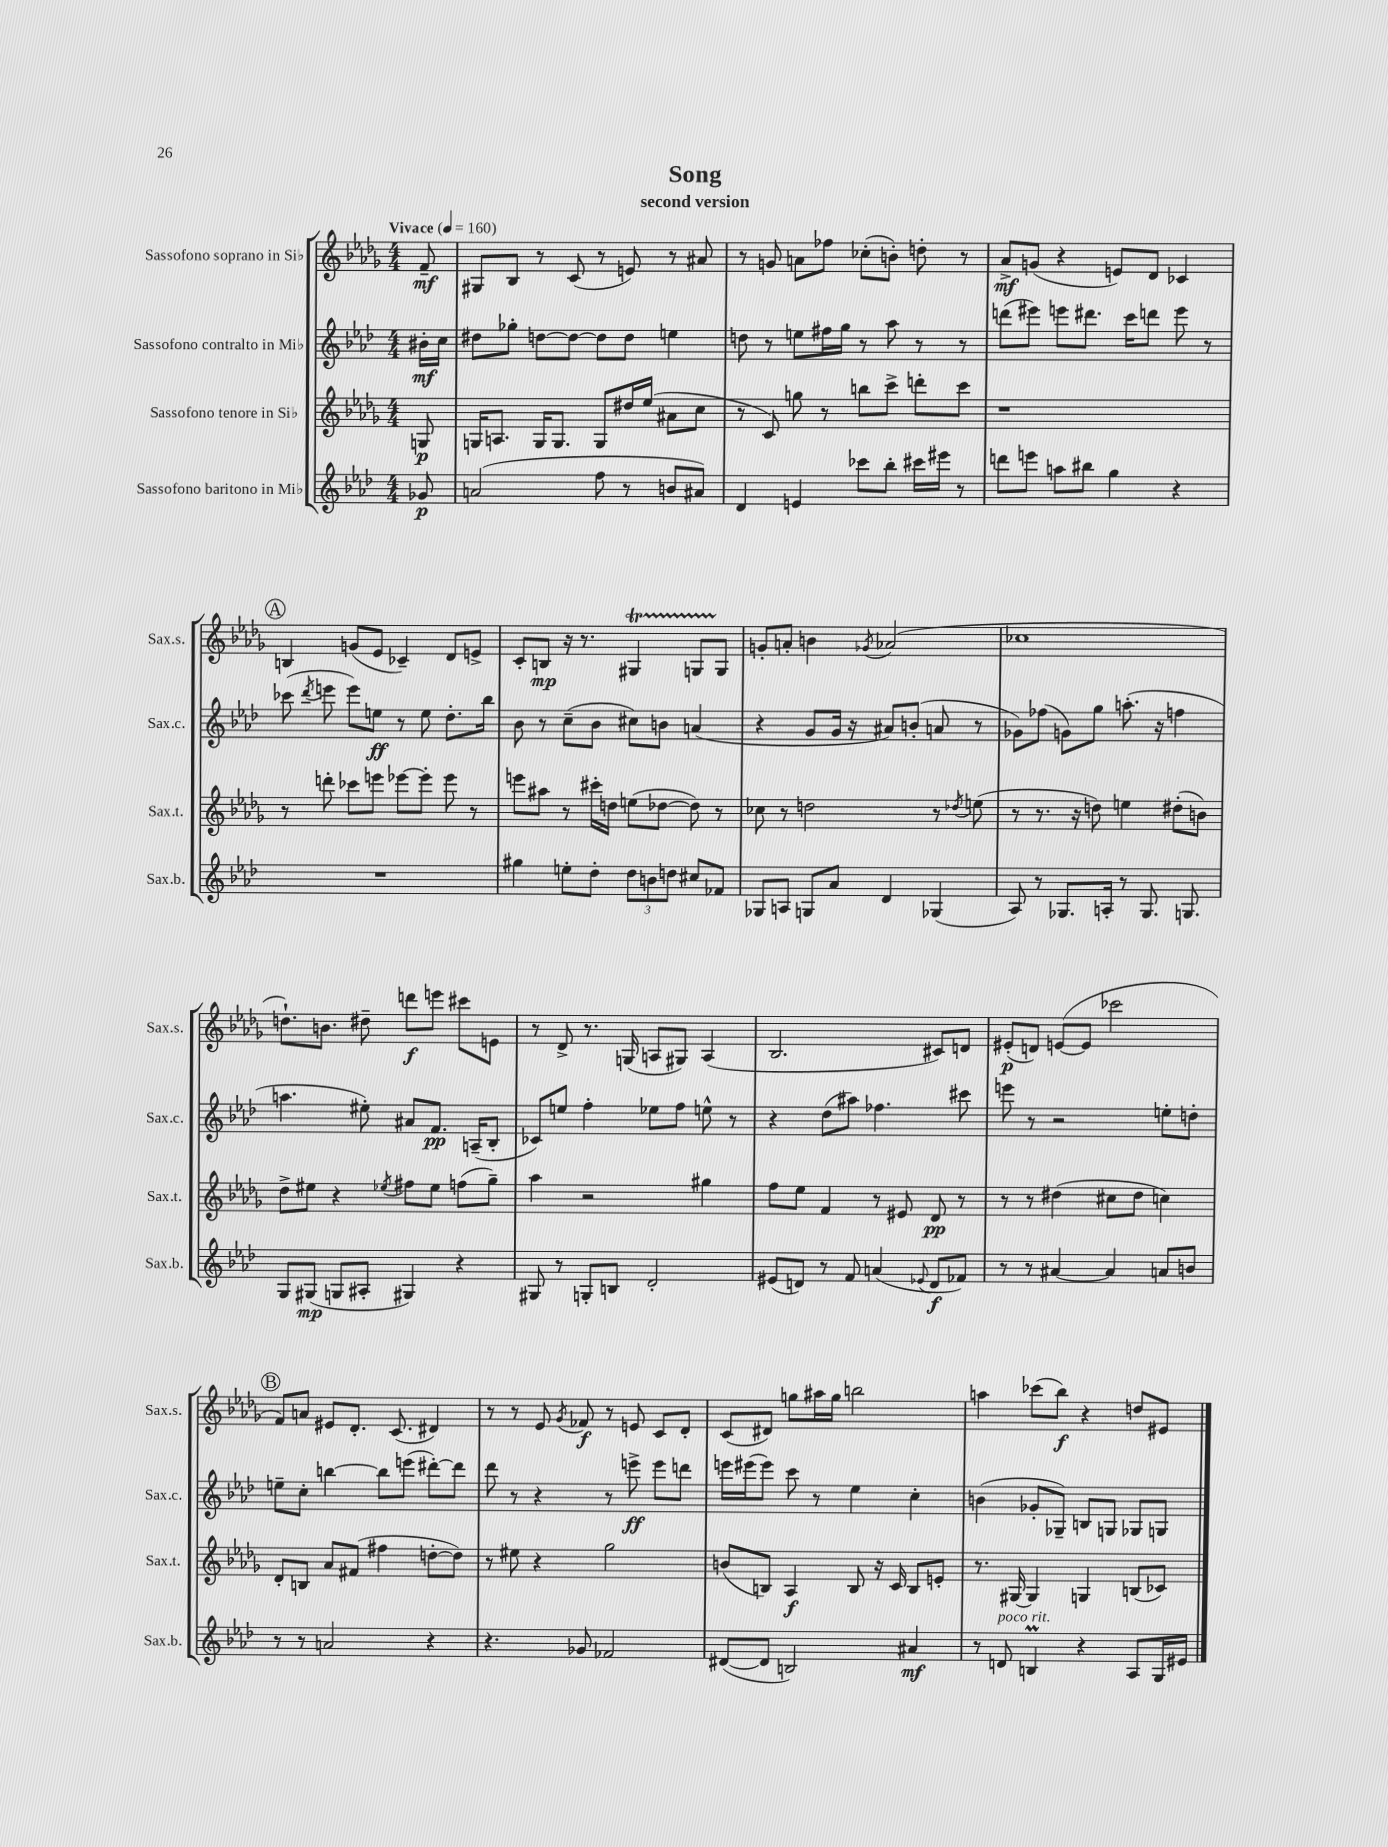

**kern	**kern	**kern	**kern
*staff4	*staff3	*staff2	*staff1
*clefG2	*clefG2	*clefG2	*clefG2
*k[b-e-a-d-]	*k[b-e-a-d-g-]	*k[b-e-a-d-]	*k[b-e-a-d-g-]
*M4/4	*M4/4	*M4/4	*M4/4
*MM160	*MM160	*MM160	*MM160
8g-	8G	16b#'	8f~
.	.	16cc	.
=	=	=	=
(2a	16G	8dd#	8G#
.	8.A	.	.
.	.	8gg-'	8B-
.	16G	[8dd	8r
.	8.G	.	.
.	.	8dd_	(8c
8ff	8G	8dd]	8r
8r	16dd#	8dd	8e)
.	(16ee-	.	.
8b	8a#	4ee	8r
8a#)	8cc	.	8a#
=	=	=	=
4d-	8r	8dd	8r
.	8c)	8r	8g
4e	8gg	8ee	8a
.	8r	16ff#	8ff-
.	.	16gg	.
8ccc-	8bb	8r	(8cc-'
8bb-'	8ccc^	8aa-	8b')
16ccc#	8ddd'	8r	8dd'
16eee#	.	.	.
8r	8ccc	8r	8r
=	=	=	=
8ddd	1r	(8ddd	8a-^
8eee	.	8eee#)	(8g
8aa	.	8eee	4r
8bb#	.	8.ddd#	.
4gg	.	.	8e)
.	.	16ccc	.
.	.	8ddd	8d-
4r	.	8eee	4c-
.	.	8r	.
=	=	=	=
1r	8r	(8ccc-	4B
.	.	8qddd-	.
.	8ddd'	8eee	.
.	8ccc-	8eee)	(8g
.	8eee	8ee	8e-
.	[8eee-	8r	4c-~)
.	8eee-']	8ee	.
.	8eee-	8.dd-'	8d-
.	8r	.	8e^
.	.	16bb-	.
=	=	=	=
4gg#	8eee	8b-	8c'
.	8aa#	8r	8B
8ee'	8r	(8cc~	16r
.	.	.	8.r
8dd-'	16ccc#'	8b-	.
.	16dd	.	.
12dd-	(8ee	8cc#)	4G#
12b	.	.	.
.	[8dd-	8b	.
12dd	.	.	.
8cc#	8dd-])	(4a	8G
8f-	8r	.	8G
=	=	=	=
8G-	8cc-	4r	8g'
8A	8r	.	8a'
8G	2dd	8g	4b
8a-	.	16g	.
.	.	16r	.
.	.	.	8qg-
4d-	.	8a#)	(2a-
.	.	(8b'	.
(4G-	8r	8a	.
.	8qdd-	.	.
.	(8ee	8r	.
=	=	=	=
8A-)	8r	8g-)	1cc-
8r	8.r	(8ff-	.
8.G-	.	8g)	.
.	16r	.	.
.	8dd)	8gg	.
16A'	.	.	.
8r	4ee	(8.aa'	.
8.G-	.	.	.
.	.	16r	.
.	(8dd#'	4ff	.
8.G	.	.	.
.	8b)	.	.
=	=	=	=
8G	8dd-^	4.aa	8.dd`)
(8G#	8ee#	.	.
.	.	.	8.b
8G	4r	.	.
8A#'	.	8ee#')	8dd#~
.	8qee-	.	.
4G#)	8ff#	8a#	8ddd
.	8ee-	8.f	8eee
4r	(8ff	.	8ccc#
.	.	(16A~	.
.	8gg-~)	8B-'	8e
=	=	=	=
8G#	4aa-	8c-)	8r
8r	.	8ee	8d-^
8G'	2r	4ff'	8.r
8B	.	.	.
.	.	.	(16G
2d-'	.	8ee-	8A
.	.	8ff	8G#)
.	4gg#	8ee^^	(4A
.	.	8r	.
=	=	=	=
(8e#	8ff	4r	2.B-
8d)	8ee-	.	.
8r	4f	(8dd-	.
8f	.	8aa#)	.
(4a	8r	4.ff-	.
.	8e#	.	.
8qqe-	.	.	.
8d	8d-	.	8c#)
8f-)	8r	8ccc#	8d
=	=	=	=
8r	8r	8eee	(8e#'
8r	8r	8r	8d)
[4a#	(4dd#	2r	([8e
.	.	.	8e]
4a#]	8cc#	.	2ccc-
.	8dd#	.	.
8a	4cc)	8ee'	.
8b	.	8dd'	.
=	=	=	=
8r	8d-'	8ee~	8f)
8r	8B	8cc'	8a
2a	8a-	[4bb	8e#
.	(8f#	.	8.d-'
.	4ff#	8bb]	.
.	.	.	(8.c
.	.	(8eee	.
4r	[8dd'	[8ddd#')	4d#)
.	8dd])	8ddd#]	.
=	=	=	=
4.r	8r	8ddd-	8r
.	8ee#	8r	8r
.	4r	4r	8e-
.	.	.	8qg-
8g-	.	.	8f-
2f-	2gg-	8r	8r
.	.	8eee^	8e
.	.	8eee	8c
.	.	8ddd	8d-'
=	=	=	=
([8d#	(8b	16eee	(8c
.	.	(16eee#	.
8d#]	8B)	8eee#)	8d#)
2B)	4A-	8ccc	8gg
.	.	8r	16aa#
.	.	.	16gg
.	8B	4ee-	2bb
.	16r	.	.
.	16c	.	.
4a#	8B	4cc'	.
.	8e'	.	.
=	=	=	=
8r	8.r	(4b	4aa
8d	.	.	.
.	[16G#	.	.
4B	4G#]	8g-'	(8ccc-
.	.	8G-~)	8bb-)
4r	4G	8B	4r
.	.	8G	.
8A-	(8B	8G-	8dd
16G	8c-)	8G	8e#
16e#	.	.	.
==	==	==	==
*-	*-	*-	*-
